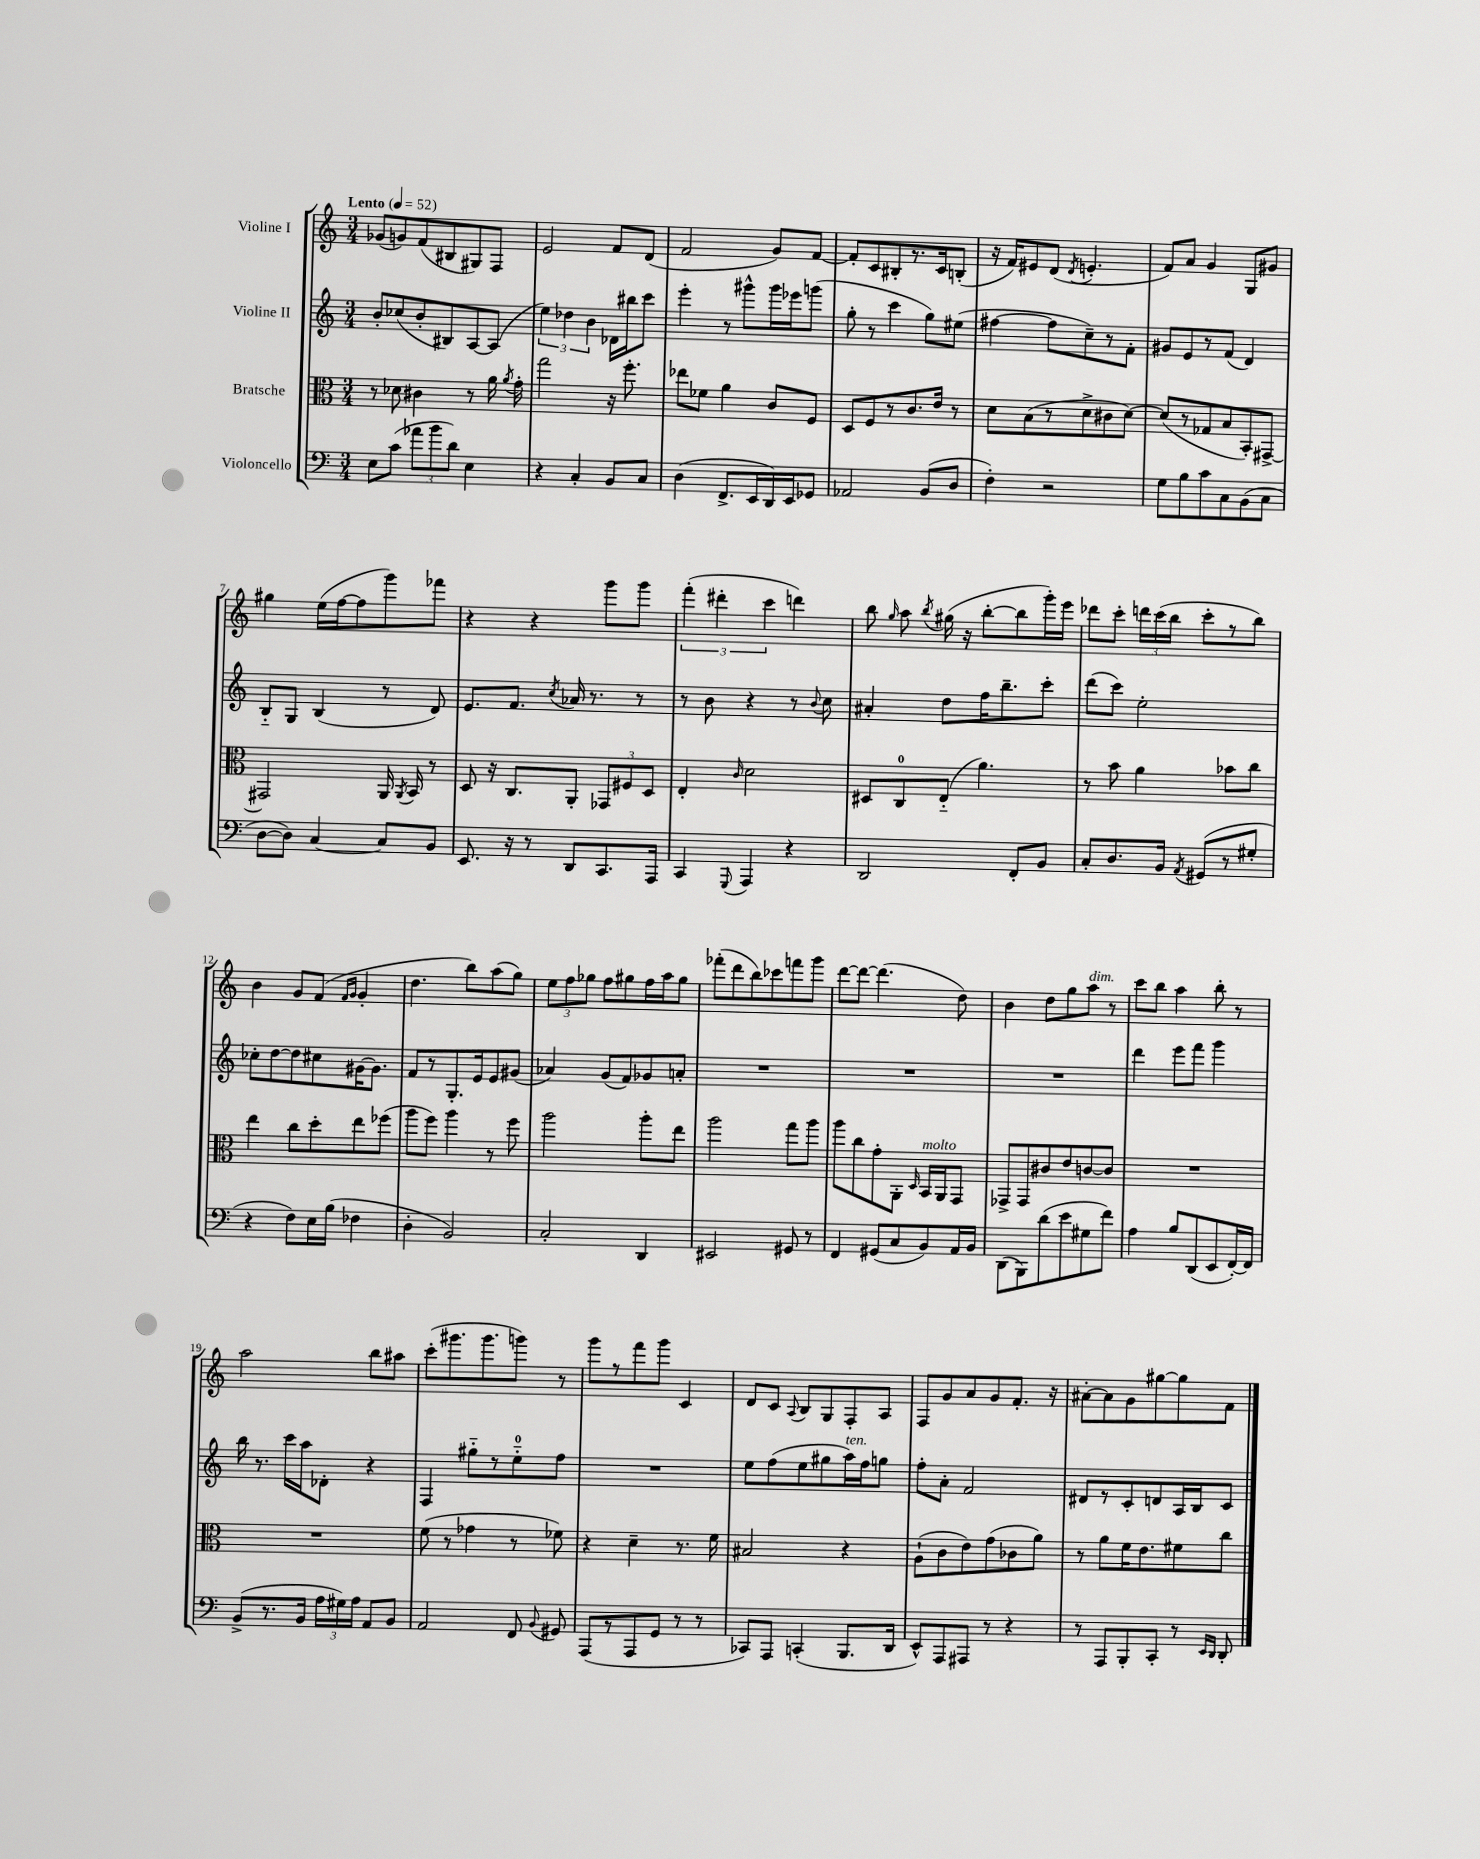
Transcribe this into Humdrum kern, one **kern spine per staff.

**kern	**kern	**kern	**kern
*staff4	*staff3	*staff2	*staff1
*clefF4	*clefC3	*clefG2	*clefG2
*k[]	*k[]	*k[]	*k[]
*M3/4	*M3/4	*M3/4	*M3/4
*MM52	*MM52	*MM52	*MM52
8E\L	8r	8b'/L	(8g-/L
(8c\J	8d-\	(8cc-/	8g/)
12a-\L	4c#\	8b'/	(8f/
12b\	.	.	.
.	.	8B#/)	8B#/
12d\J)	.	.	.
4E\	8r	[8A/	8G#/)
.	16a\	(8A/]J	8F/J
.	8qa/	.	.
.	16g'\	.	.
=	=	=	=
4r	2gg\	6ee\)	2e/
.	.	6dd-\	.
4C'/	.	.	.
.	.	6b\	.
8BB/L	16r	16d-\LL	8f/L
.	8.ff'\	16bb#\J	.
8C/J	.	8ccc\J	(8d/J
=	=	=	=
(4D\	8ee-\L	4eee'\	2f/
.	8f-\J	.	.
8.FF^/L	4a\	8r	.
.	.	8ggg#^^\L	.
16EE/L	.	.	.
16DD/)	8c/L	16ggg#\L	8g/L)
16EE/J	.	16eee-\J	.
8GG-/J	8F/J	(8ggg\J	[8f/J
=	=	=	=
2AA-/	8D/L	8gg'\	8f'/]L
.	8F/	8r	8c/
.	8r	4ccc\	8B#'/
.	8.c/	.	8.r
(8BB/L	.	8gg\L)	.
.	16e/Jk	.	16c/k
8D/J	8r	(8ee#\J	(8B'/J
=	=	=	=
4F'\)	8d\L	[4ff#\	16r
.	.	.	16f/LK)
.	(8B\	.	8e#/
2r	8r	8ff#\]L	(8d/J
.	.	.	8qd/
.	8d^\	8cc~\)	4.e'/
.	8c#\	8r	.
.	[8d\J)	8f'\J	.
=	=	=	=
8G\L	(8d/]L	8g#/L	8f/L)
8B\	8r	8e/	8a/J
8c\	8G-/	8r	4g/
8C\	8B/	(8f/J	.
(8BB\	8BB'/)	4d/)	8G/L
8C\J	[8GG#^/J	.	8g#/J
=	=	=	=
[8D\L	2GG#/]	8B'~/L	4gg#\
8D\]J)	.	8G/J	.
[4C/	.	(4B/	(16ee\LL
.	.	.	[16ff\J
.	.	.	8ff\]
8C/]L	16AA/	8r	8ggg\)
.	8qAA/	.	.
.	16BB/	.	.
8BB/J	8r	8d/)	8fff-\J
=	=	=	=
8.EE/	8D/	8.e/L	4r
.	16r	.	.
16r	8.C/L	8.f/J	.
8r	.	.	4r
.	.	8qcc/	.
8DD/L	8AA'/J	16a-/	.
.	.	8.r	.
8.CC/	12GG-/L	.	8ggg\L
.	12F#/	.	.
.	.	8r	8ggg\J
.	12D/J	.	.
16AAA/Jk	.	.	.
=	=	=	=
4CC/	4E'/	8r	(6fff'\
.	.	8b\	.
.	.	.	6ddd#'\
8qqGGG/	16qqc/	.	.
4AAA/	2d\	4r	.
.	.	.	6ccc\
4r	.	8r	4ddd\)
.	.	8qqb/	.
.	.	8cc\	.
=	=	=	=
2DD/	8D#/L	4a#'/	8bb\
.	.	.	16qqgg/
.	8C/	.	8aa\
.	.	.	8qbb/
.	(8E'~/J	8dd\L	(16gg#\
.	.	.	16r
.	4.a\)	16ff\K	[8bb'\L
.	.	8.bb~\	.
8FF'/L	.	.	8bb\]
8BB/J	.	8ccc'\J	16ggg'\L)
.	.	.	16eee\JJ
=	=	=	=
8C'/L	8r	(8ddd\L	8ddd-\L
8.D/	8b\	8ccc\J)	8ccc'\J
.	4a\	2ee'\	24ddd\LL
.	.	.	(24ccc\
16BB/Jk	.	.	.
.	.	.	24bb\JJ
8qAA/	.	.	.
(8GG#/L	.	.	8ccc'\L
8r	8b-\L	.	8r
8G#'/J	8cc\J	.	8bb\J)
=	=	=	=
4r	4ee\	8cc-'\L	4b\
.	.	[8dd\	.
8F\L)	8cc\L	8dd\]	8g/L
16E\L	8dd'\	8cc#\	(8f/J
(16B\JJ	.	.	.
.	.	.	16qqf/LL
.	.	.	16qqg/JJ
4F-\	8ee\	[16g#\K	4g'/
.	.	8.g#\]J	.
.	(8ff-\J	.	.
=	=	=	=
4D'\	8aa\L	8f/L	4.dd\
.	8ff\J)	8r	.
2BB/)	4aa\	8.G'/	.
.	.	.	8bb\L)
.	.	16e/k	.
.	8r	8e/	(8aa\
.	8ff\	(8g#/J	8gg\J)
=	=	=	=
2C'/	2aa\	4a-/)	12ee\L
.	.	.	12ff\
.	.	.	12gg-\J
.	.	(8g/L	8ff\L
.	.	8f/)	8gg#\
4DD/	8aa'\L	8g-/	16ff\L
.	.	.	16aa\J
.	8ee\J	8a'/J	8gg#\J
=	=	=	=
2EE#/	2aa\	2.r	(8fff-'\L
.	.	.	8ddd\
.	.	.	8bb\)
.	.	.	8ccc-\
8GG#/	8gg\L	.	8fff\
8r	8aa\J	.	8ggg\J
=	=	=	=
4FF/	8aa\L	2.r	[8ddd\L
.	8cc\	.	8ddd\_J
(8GG#/L	8g'\	.	(4.ddd\]
8C/	8AA'\J	.	.
.	16qqD/	.	.
8BB/)	16BB/LL	.	.
.	16AA/J	.	.
16AA/L	8GG/J	.	8dd\)
16BB/JJ	.	.	.
=	=	=	=
(8DD\L	8GG-^/L	2.r	4b\
8BBB\)	8GG-/	.	.
(8d\	8c#/	.	8dd\L
8e\	8e/	.	8gg\
8G#\	[8c/	.	8aa\J
8f\J)	8c/]J	.	8r
=	=	=	=
4A\	2.r	4ddd\	8ccc\L
.	.	.	8bb\J
8B/L	.	8eee\L	4aa\
(8DD/	.	8fff\J	.
8EE/	.	4ggg\	8bb'\
[16FF'/L)	.	.	8r
16FF/]JJ	.	.	.
=	=	=	=
(8BB^/L	2.r	16bb\	2aa\
.	.	8.r	.
8.r	.	.	.
.	.	16ccc\LL	.
16BB/Jk	.	16aa\J	.
24A\LL	.	8d-'\J	.
24G#\)	.	.	.
24A\JJ	.	.	.
8AA/L	.	4r	8bb\L
8BB/J	.	.	8aa#\J
=	=	=	=
2AA/	(8f\	4F/	(8ccc'\L
.	8r	.	8.ggg#\
.	4g-\	8gg#'~\L	.
.	.	.	8.ggg#\
.	.	8r	.
8FF/	8r	8ee'~\	8ggg\J)
8qqBB/	.	.	.
8GG#/	8f-\)	8ff\J	8r
=	=	=	=
(8AAA/L	4r	2.r	8ggg\L
8r	.	.	8r
8AAA/	4d~\	.	8fff\
8GG/J	.	.	8ggg\J
8r	8.r	.	4c/
8r	.	.	.
.	16f\	.	.
=	=	=	=
8CC-/L)	2B#/	8ee\L	8d/L
8AAA/J	.	(8ff\	8c/J
.	.	.	8qqA/
(4CC'/	.	8ee\	8B/L
.	.	8gg#\	8G/
8.BBB/L	4r	16aa\L)	8F'/
.	.	16ff\J	.
.	.	8gg\J	8A/J
16DD/Jk	.	.	.
=	=	=	=
8EE^^/L)	(8A`\L	8ff'\L	8F/L
8AAA/	8c\	8a'\J	8g/
8AAA#/J	8e\)	2f/	8a/
8r	(8g\	.	8g/
4r	8c-\	.	8.f'/J
.	8a\J)	.	.
.	.	.	16r
=	=	=	=
8r	8r	8d#/L	[8a#'\L
8AAA/L	8a\L	8r	8a#\]
8BBB'/	16f\K	8c'/	8g\
.	8.e\	.	.
8CC'/J	.	8d/	[8gg#\
8r	8f#\	16A/L	8gg#\]
.	.	16B/J	.
16qqEE/LL	.	.	.
16qqDD/JJ	.	.	.
8DD'/	8cc\J	8c/J	8f\J
==	==	==	==
*-	*-	*-	*-
